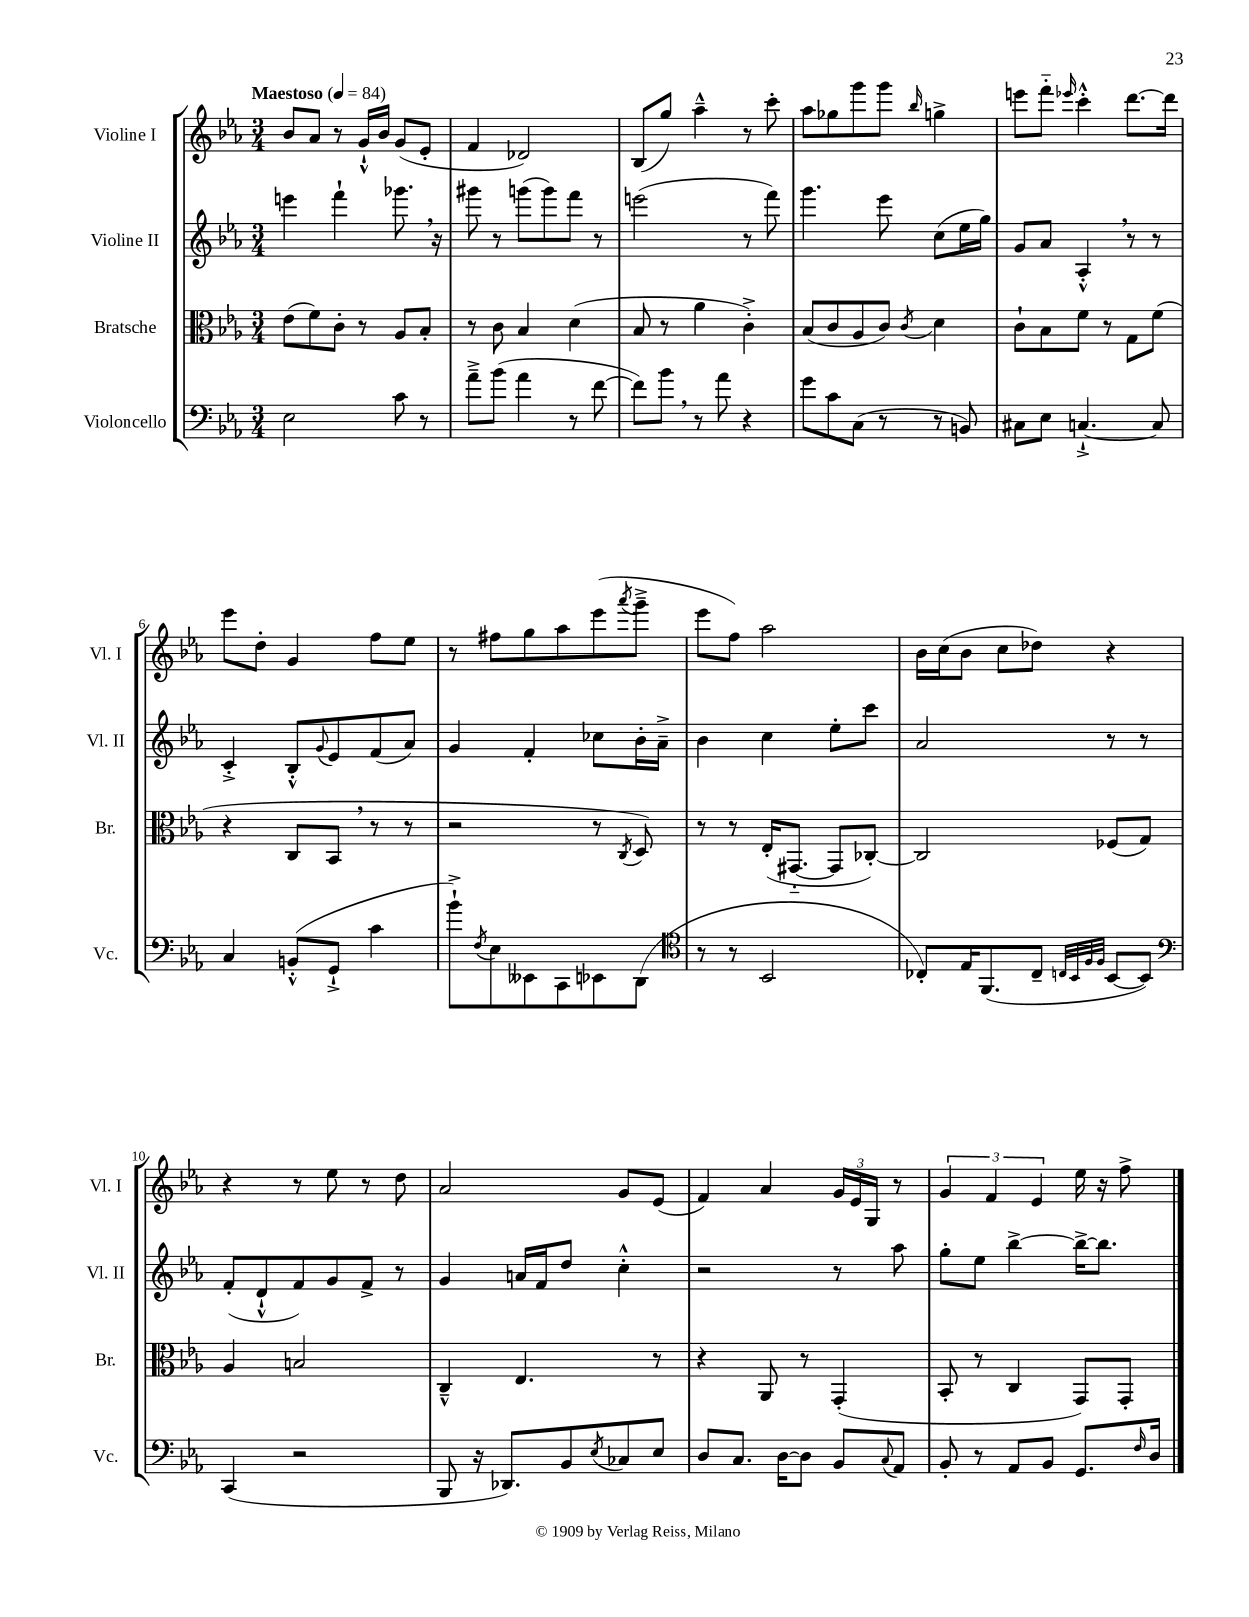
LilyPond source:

<<
\new StaffGroup <<
\new Staff = "s0" \with { instrumentName = "Violine I" shortInstrumentName = "Vl. I" } {
    \clef treble \key ees \major \numericTimeSignature \time 3/4 \tempo "Maestoso" 4 = 84
    bes'8 aes'8 r8 g'16-!-^ bes'16 g'8( ees'8-. |
    f'4 des'2) |
    bes8( g''8) aes''4---^ r8 c'''8-. |
    aes''8 ges''8 g'''8 g'''8 \grace { bes''16 } g''4-> |
    e'''8 f'''8-_ \grace { ees'''16 } c'''4-.-^ d'''8.~ d'''16 |
    ees'''8 d''8-. g'4 f''8 ees''8 |
    r8 fis''8 g''8 aes''8 ees'''8( \acciaccatura { aes'''8 } g'''8---> |
    ees'''8 f''8) aes''2 |
    bes'16 c''16( bes'8 c''8 des''8) r4 |
    r4 r8 ees''8 r8 d''8 |
    aes'2 g'8 ees'8( |
    f'4) aes'4 \tuplet 3/2 { g'16 ees'16 g16 } r8 |
    \tuplet 3/2 { g'4 f'4 ees'4 } ees''16 r16 f''8-> \bar "|." |
}
\new Staff = "s1" \with { instrumentName = "Violine II" shortInstrumentName = "Vl. II" } {
    \clef treble \key ees \major \numericTimeSignature \time 3/4
    e'''4 f'''4-! ges'''8. \breathe r16 |
    gis'''8 r8 g'''8( g'''8) f'''8 r8 |
    e'''2( r8 f'''8) |
    g'''4. ees'''8 c''8( ees''16 g''16) |
    g'8 aes'8 aes4-.-^ \breathe r8 r8 |
    c'4-.-> bes8-.-^ \appoggiatura { g'8 } ees'8 f'8( aes'8) |
    g'4 f'4-. ces''8 bes'16-. aes'16---> |
    bes'4 c''4 ees''8-. c'''8 |
    aes'2 r8 r8 |
    f'8-.( d'8-!-^ f'8) g'8 f'8-> r8 |
    g'4 a'16 f'16 d''8 c''4-.-^ |
    r2 r8 aes''8 |
    g''8-. ees''8 bes''4~-> bes''16~-> bes''8. \bar "|." |
}
\new Staff = "s2" \with { instrumentName = "Bratsche" shortInstrumentName = "Br." } {
    \clef alto \key ees \major \numericTimeSignature \time 3/4
    ees'8( f'8) c'8-. r8 aes8 bes8-. |
    r8 c'8 bes4 d'4( |
    bes8 r8 aes'4 c'4-.->) |
    bes8( c'8 aes8 c'8) \acciaccatura { c'8 } d'4 |
    c'8-! bes8 f'8 r8 g8 f'8( |
    r4 c8 bes,8 \breathe r8 r8 |
    r2 r8 \acciaccatura { c8 } d8) |
    r8 r8 ees16-.( gis,8.~-_ gis,8 ces8~-.) |
    ces2 fes8( g8) |
    aes4 b2 |
    c4---^ ees4. r8 |
    r4 aes,8 r8 g,4-.( |
    bes,8-. r8 c4 g,8) g,8-. \bar "|." |
}
\new Staff = "s3" \with { instrumentName = "Violoncello" shortInstrumentName = "Vc." } {
    \clef bass \key ees \major \numericTimeSignature \time 3/4
    ees2 c'8 r8 |
    aes'8---> bes'8( aes'4 r8 f'8~ |
    f'8) bes'8 \breathe r8 aes'8 r4 |
    g'8 c'8 c8( r8 r8 b,8) |
    cis8 ees8 c4.~-!-> c8 |
    c4 b,8-.-^( g,8-!-> c'4 |
    bes'8-!->) \acciaccatura { f8 } ees8 eeses,8 c,8 ees,8 d,8( |
    \clef tenor r8 r8 bes,2 |
    ces8-.) ees16 f,8.( ces8-- \grace { c32 bes,32 f32 f32 } bes,8~ bes,8) |
    \clef bass c,4( r2 |
    bes,,8 r16 des,8.) bes,8 \acciaccatura { ees8 } ces8 ees8 |
    d8 c8. d16~ d8 bes,8 \appoggiatura { c8 } aes,8 |
    bes,8-. r8 aes,8 bes,8 g,8. \grace { f16 } d16 \bar "|." |
}
>>
>>
